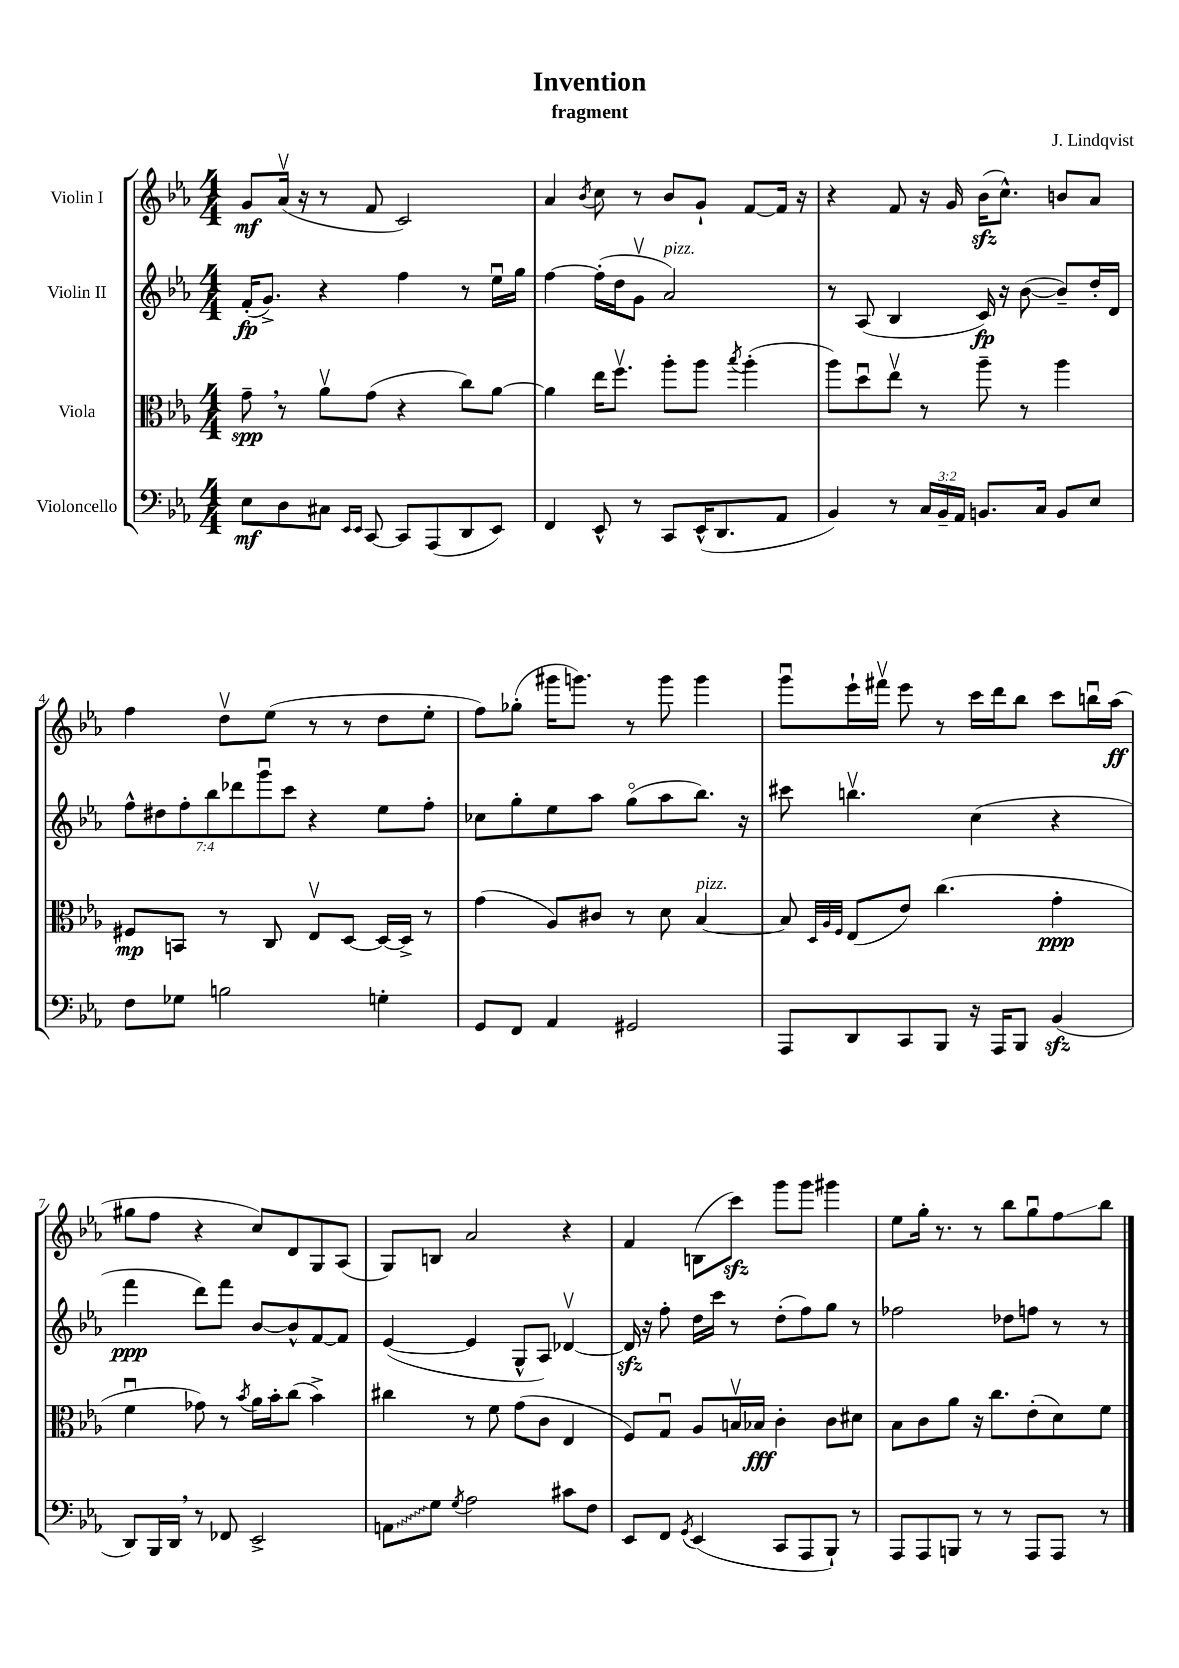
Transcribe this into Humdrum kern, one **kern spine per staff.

**kern	**kern	**kern	**kern
*staff4	*staff3	*staff2	*staff1
*clefF4	*clefC3	*clefG2	*clefG2
*k[b-e-a-]	*k[b-e-a-]	*k[b-e-a-]	*k[b-e-a-]
*M4/4	*M4/4	*M4/4	*M4/4
8E-	8g~	(16f'	8g
.	.	8.g^)	.
8D	8r	.	(16a-v
.	.	.	16r
8C#	8a-v	4r	8r
16qqEE-	.	.	.
16qqEE-	.	.	.
[8CC	(8g	.	8f
8CC]	4r	4ff	2c)
(8AAA-	.	.	.
8DD	8cc)	8r	.
8EE-)	[8a-	16ee-u	.
.	.	16gg	.
=	=	=	=
4FF	4a-]	[4ff	4a-
.	.	.	8qb-
8EE-^^	16ee-	(16ff']	8cc
.	8.ffv	16dd	.
8r	.	8gv	8r
8CC	8aa-'	2a-)	8b-
(16EE-^^	8aa-	.	8g`
8.DD	.	.	.
.	8qbb-	.	.
.	(4aa-'	.	[8f
8AA-	.	.	16f]
.	.	.	16r
=	=	=	=
4BB-)	8aa-)	8r	4r
.	8ddu	(8A-	.
8r	8ee-v	4B-	8f
24C	8r	.	16r
24BB-~	.	.	.
.	.	.	16g
24AA-	.	.	.
8.BB	8aa-~	16c)	(16b-
.	.	16r	8.cc^^)
.	8r	([8b-	.
16C	.	.	.
8BB	4aa-	8b-~])	8b
8E-	.	16dd'	8a-
.	.	16d	.
=	=	=	=
8F	8F#	14ff^^	4ff
.	.	14dd#	.
8G-	8BB	.	.
.	.	14ff'	.
.	.	14bb-	.
2B	8r	.	8ddv
.	.	14ddd-	.
.	.	14gggu	.
.	8C	.	(8ee-
.	.	14ccc	.
.	8E-v	4r	8r
.	[8D	.	8r
4G'	16D_	8ee-	8dd
.	16D^]	.	.
.	8r	8ff'	8ee-'
=	=	=	=
8GG	(4g	8cc-	8ff)
8FF	.	8gg'	(8gg-'
4AA-	8A-)	8ee-	16ggg#
.	.	.	8.ggg)
.	8c#	8aa-	.
2GG#	8r	(8ggo	8r
.	8d	8aa-	8ggg
.	[4B-	8.bb-)	4ggg
.	.	16r	.
=	=	=	=
8AAA-	8B-]	8ccc#	8gggu
.	32qqD	.	.
.	32qqA-	.	.
.	32qqF	.	.
8DD	(8E-	4.bbv	16eee-`
.	.	.	16fff#v
8CC	8e-)	.	8eee-
8BBB-	(4.cc	.	8r
16r	.	(4cc	16ccc
16AAA-	.	.	16ddd
8BBB-	.	.	8bb-
(4BB-	4g'	4r	8ccc
.	.	.	16bbu
.	.	.	(16aa-
=	=	=	=
8DD)	4fu	4fff	8gg#
16BBB-	.	.	8ff
16DD	.	.	.
8r	8g-)	8ddd)	4r
8FF-	8r	8fff	.
.	8qb-	.	.
2EE-^	16a-	[8b-	8cc)
.	16b-'	.	.
.	(8cc	8b-^^]	8d
.	4b-^)	[8f	8G
.	.	8f]	(8A-
=	=	=	=
8AA	4cc#	([4e-	8G)
8G	.	.	8B
8qG	.	.	.
2A-	8r	4e-]	2a-
.	8f	.	.
.	(8g	8G^^	.
.	8c	8A-)	.
8c#	4E-	[4d-v	4r
8F	.	.	.
=	=	=	=
8EE-	8F)	16d-]	4f
.	.	16r	.
8FF	8Gu	8ff'	.
8qGG	.	.	.
(4EE-	8A-	16dd	(8B
.	.	16ccc	.
.	16Bv	8r	8ccc)
.	16B-	.	.
8CC	4c'	(8dd'	8ggg
8AAA-	.	8ff)	8ggg
8BBB-`)	8c	8gg	4ggg#
8r	8d#	8r	.
=	=	=	=
8AAA-	8B-	2ff-	8ee-
8AAA-	8c	.	16gg'
.	.	.	8.r
8BBB	8a-	.	.
8r	16r	.	8r
.	8.cc	.	.
8r	.	8dd-	8bb-
8AAA-	(8e-'	8ff	8ggu
8AAA-	8d)	8r	8ff
8r	8f	8r	8bb-
==	==	==	==
*-	*-	*-	*-
